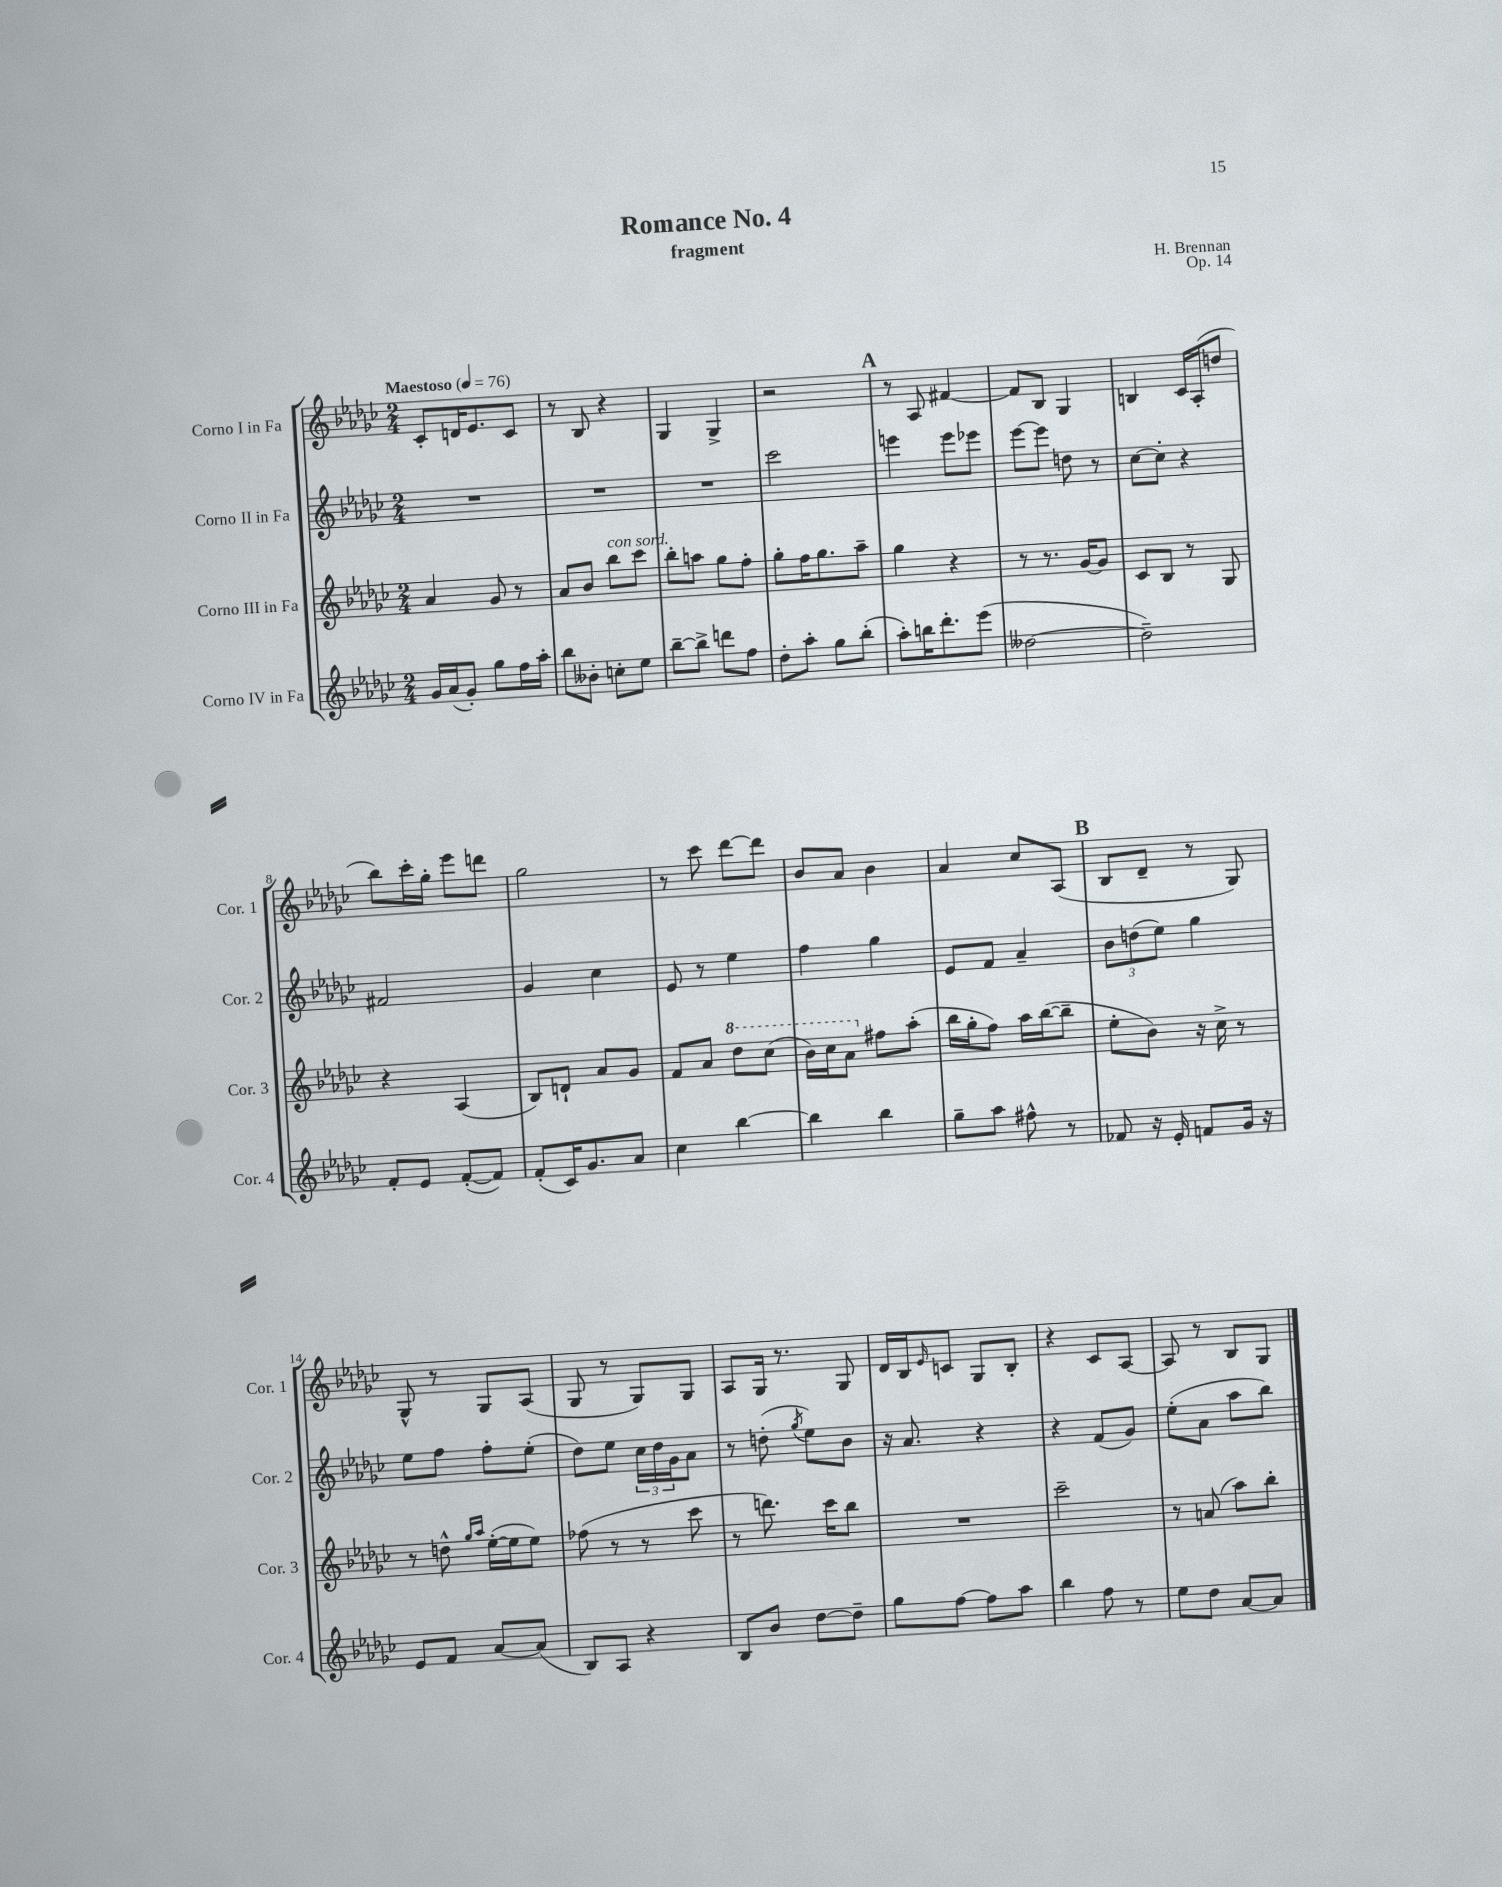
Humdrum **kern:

**kern	**kern	**kern	**kern
*part4	*part3	*part2	*part1
*staff4	*staff3	*staff2	*staff1
*I"Corno IV in Fa	*I"Corno III in Fa	*I"Corno II in Fa	*I"Corno I in Fa
*I'Cor. 4	*I'Cor. 3	*I'Cor. 2	*I'Cor. 1
*clefG2	*clefG2	*clefG2	*clefG2
*k[b-e-a-d-g-c-]	*k[b-e-a-d-g-c-]	*k[b-e-a-d-g-c-]	*k[b-e-a-d-g-c-]
*M2/4	*M2/4	*M2/4	*M2/4
*MM76	*MM76	*MM76	*MM76
=1	=1	=1	=1
!	!	!	!LO:TX:a:B:t=Maestoso
16g-/LL	4a-/	2r	8c-'/L
(16a-/J	.	.	.
8g-'/J)	.	.	16dn/K
.	.	.	8.e-/
8gg-\L	8g-/	.	.
16ff\L	8r	.	8c-/J
16aa-'\JJ	.	.	.
=2	=2	=2	=2
8bb-\L	8a-/L	2r	8r
8b--X'\J	8b-/J	.	8B-/
!	!LO:TX:a:i:t=con sord.	!	!
8ccn'\L	8bb-\L	.	4r
8ee-\J	8ccc-\J	.	.
=3	=3	=3	=3
[8bb-~\L	8bb-'\L	2r	4G-/
8bb-^\J]	8aan\J	.	.
8dddn\L	8gg-\L	.	4G-^/
8ff\J	8ff'\J	.	.
=4	=4	=4	=4
8dd-'\L	8gg-'\L	2ccc-\	2r
8aa-'\J	16ff\K	.	.
.	8.gg-\	.	.
8gg-\L	.	.	.
(8bb-'\J	8aa-~\J	.	.
!!LO:REH:place=s1:t=A
=5	=5	=5	=5
8aa-'\L)	4gg-\	4eeen\	8r
16bbn\K	.	.	8A-/
8.ddd-'\	.	.	.
.	4r	8eee\L	[4f#X/
(8eee-\J	.	8eee-X\J	.
=6	=6	=6	=6
[2dd--X\	8r	[8eee-\L	8f#/L]
.	8.r	8eee-\J]	8B-/J
.	.	8ddn\	4G-/
.	[16g-/KL	.	.
.	8g-/J]	8r	.
=7	=7	=7	=7
2dd--~\])	8c-/L	[8cc-\L	4Bn/
.	8B-/J	8cc-'\J]	.
.	8r	4r	16c-/LL
.	.	.	(16A-'/J
.	8G-/	.	8ddn/J
!!LO:LB:g=z
=8	=8	=8	=8
8f'/L	4r	2f#X/	8bb-\L)
8e-/J	.	.	16ccc-'\L
.	.	.	16gg-'\JJ
([8f'/L	(4A-/	.	8eee-\L
8f/J])	.	.	8dddn\J
=9	=9	=9	=9
(8f'/L	8B-/L)	4g-/	2gg-\
16c-/K)	8dn`/J	.	.
8.g-/	.	.	.
.	8a-/L	4cc-\	.
8a-/J	8g-/J	.	.
=10	=10	=10	=10
4cc-\	8f/L	8e-/	8r
.	8a-/J	8r	8ccc-\
*	*8va	*	*
[4bb-\	8ddd-\L	4ee-\	[8ddd-\L
.	(8ccc-\J	.	8ddd-\J]
=11	=11	=11	=11
4bb-\]	16bb-\LL)	4ff\	8b-/L
.	16ccc-\J	.	.
.	8aa-\J	.	8a-/J
*	*X8va	*	*
4bb-\	8ff#X\L	4gg-\	4b-\
.	(8aa-'\J	.	.
=12	=12	=12	=12
8gg-~\L	16bb-\LL	8e-/L	4a-/
.	16gg-'\J	.	.
8aa-\J	8ff\J)	8f/J	.
8ff#X^^\	16aa-\LL	4a-~/	8cc-/L
.	([16bb-\J	.	.
8r	8bb-~\J]	.	(8A-/J
!!LO:REH:place=s1:t=B
=13	=13	=13	=13
8f-X/	8ee-'\L	12b-\L	8B-/L
.	.	(12ddn\	.
16r	8b-\J)	.	8d-~/J
.	.	12ee-\J)	.
16e-'/	.	.	.
8fn/L	16r	4gg-\	8r
.	16cc-^\	.	.
16g-/Jk	8r	.	8G-/)
16r	.	.	.
!!LO:LB:g=z
=14	=14	=14	=14
8e-/L	8r	8ee-\L	8G-^^/
8f/J	8ddn^^\	8ff\J	8r
.	16qqgg-/LL	.	.
.	16qqaa-/JJ	.	.
[8a-/L	([16ee-'\LL	8ff'\L	8G-/L
.	16ee-\J]	.	.
(8a-/J]	8ee-\J)	(8ee-'\J	(8A-/J
=15	=15	=15	=15
8B-/L)	(8ff-X\	8dd-\L)	8G-/
8A-/J	8r	8ee-\J	8r
4r	8r	24cc-\LL	8G-/L)
.	.	24dd-\	.
.	.	24g-\J	.
.	8ccc-\	8a-\J	8G-/J
=16	=16	=16	=16
8B-/L	8r	8r	8A-/L
8b-/J	8.dddn\)	(8ddn'\	16G-/Jk
.	.	.	8.r
.	.	8qgg-/	.
[8dd-\L	.	8ee-\L)	.
.	16ccc-\KL	.	.
8dd-~\J]	8bb-\J	8b-\J	8G-/
=17	=17	=17	=17
8gg-\L	2r	16r	16d-/LL
.	.	8.a-/	16B-/J
.	.	.	16qqe-/
[8ff\J	.	.	8cn/J
8ff\L]	.	4r	8G-/L
8aa-\J	.	.	8B-'/J
=18	=18	=18	=18
4bb-\	2ccc-~\	4r	4r
8ff\	.	(8f/L	8c-/L
8r	.	8g-/J)	[8A-/J
=19	=19	=19	=19
8ee-\L	8r	(8ee-'\L	8A-/]
8dd-\J	(8an/	8a-\J	8r
[8a-/L	8aa-\L)	8aa-\L	8B-/L
8a-/J]	8bb-'\J	8bb-\J)	8G-/J
==	==	==	==
*-	*-	*-	*-
